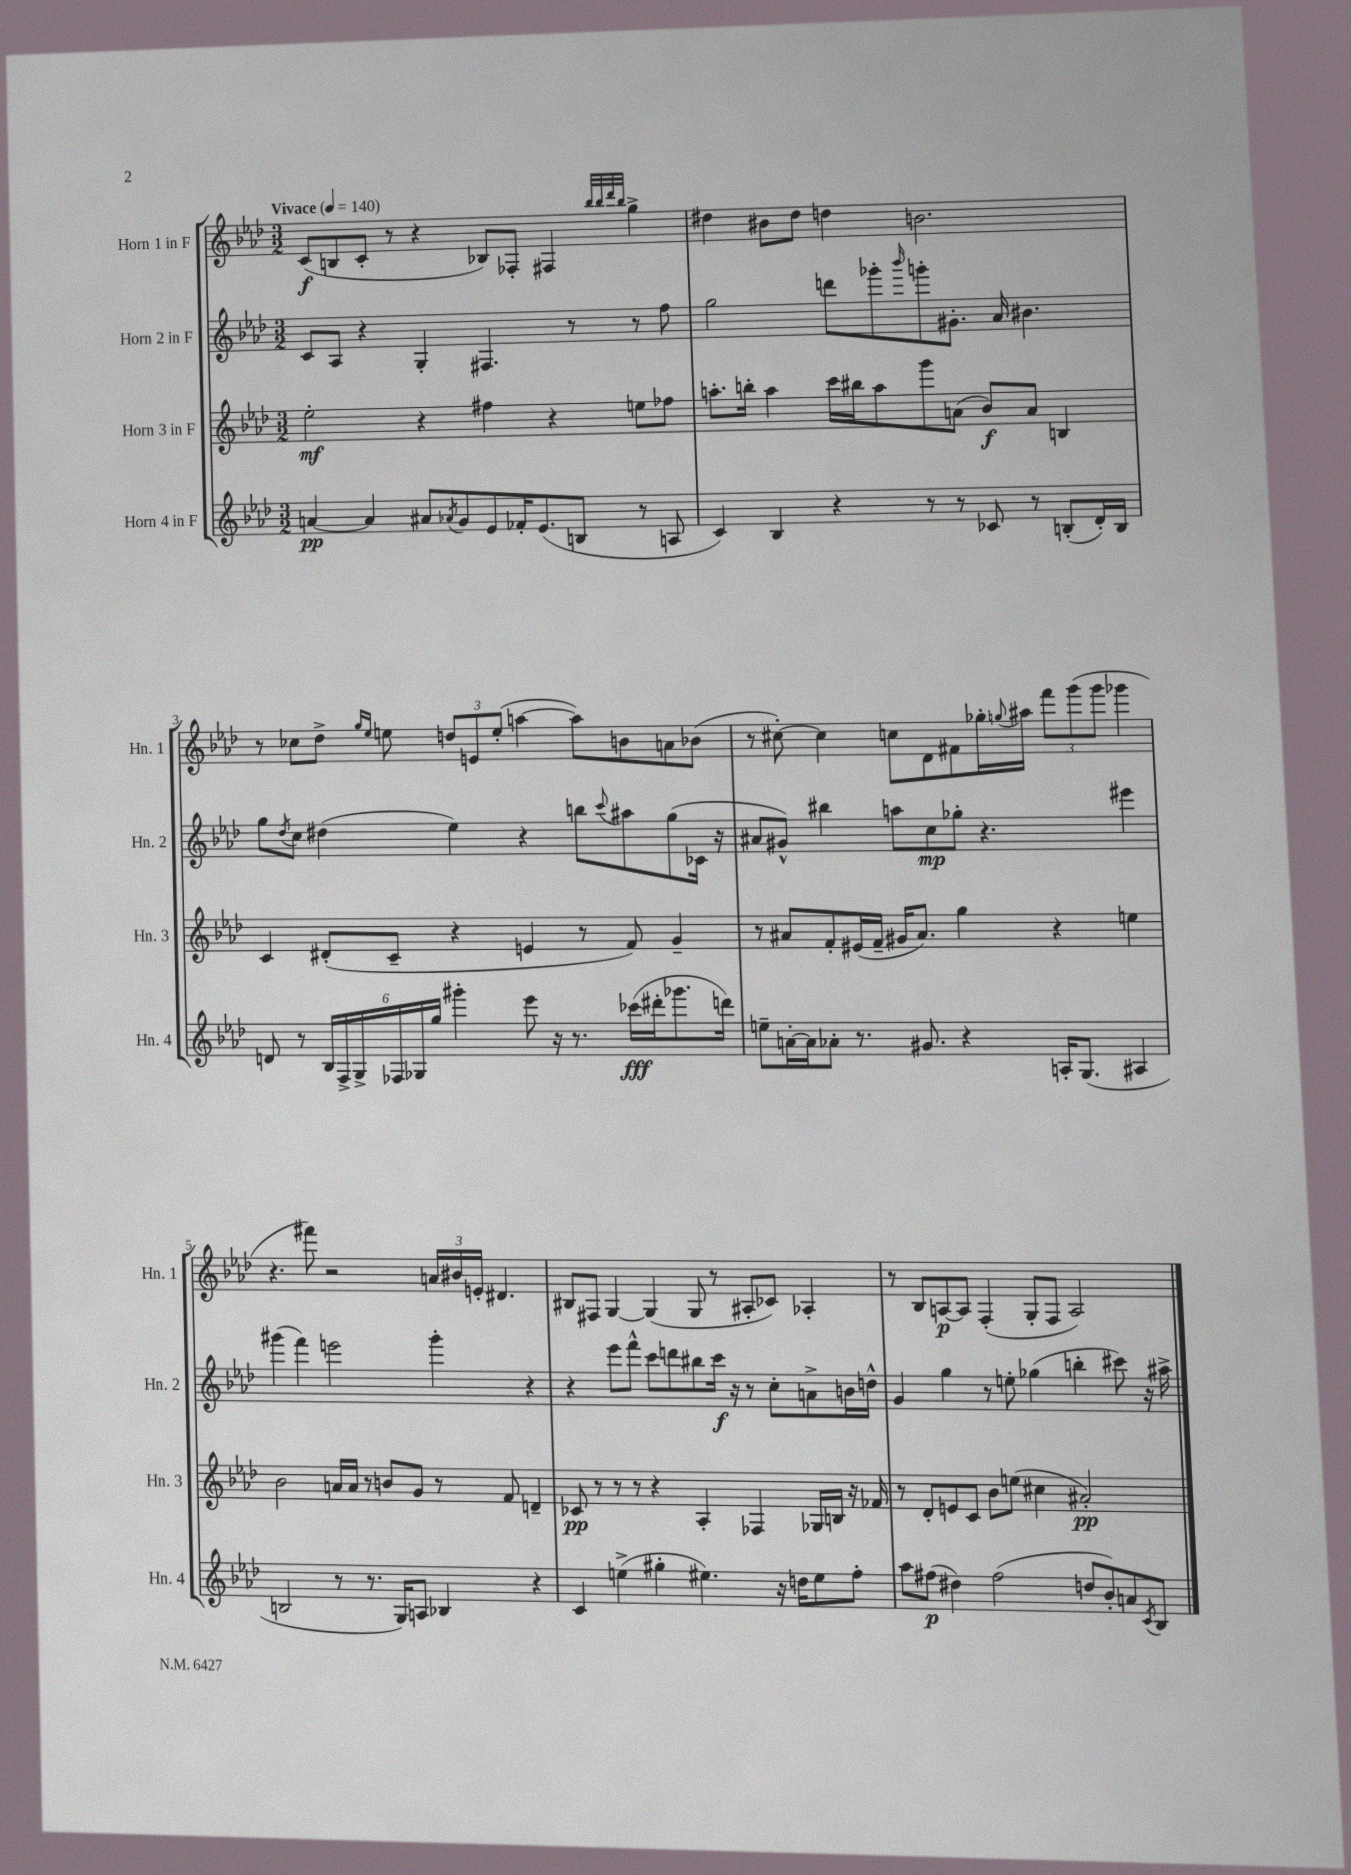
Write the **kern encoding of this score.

**kern	**kern	**kern	**kern
*staff4	*staff3	*staff2	*staff1
*clefG2	*clefG2	*clefG2	*clefG2
*k[b-e-a-d-]	*k[b-e-a-d-]	*k[b-e-a-d-]	*k[b-e-a-d-]
*M3/2	*M3/2	*M3/2	*M3/2
*MM140	*MM140	*MM140	*MM140
[4a	2ee-'	8c	(8c
.	.	8A-	8B
4a]	.	4r	8c'
.	.	.	8r
8a#	4r	4G'	4r
8qa-	.	.	.
8g	.	.	.
8e-	4ff#	4.F#	8B-)
16f-'	.	.	8F-'
(8.e-	.	.	.
.	4r	.	4F#
8B	.	8r	.
.	.	.	32qqbb-
.	.	.	32qqbb-
.	.	.	32qqddd-
.	.	.	32qqbb-
8r	8ee	8r	4gg^
8A	8ff-	8ff	.
=	=	=	=
4c)	8.aa'	2gg	4dd#
.	16bb'	.	.
4B-	4aa	.	8b#
.	.	.	8dd#
4r	16ccc	8ddd	4dd
.	16bb#	.	.
.	8aa	8ggg-'	.
.	.	16qqbbb-	.
8r	8ggg	8ggg'	2.b
8r	(8a	8.g#'	.
8c-	8b-)	.	.
.	.	16a-	.
8r	8a	4.b#	.
(8B'	4B	.	.
16d-')	.	.	.
16B	.	.	.
=	=	=	=
8d	4c	8gg	8r
.	.	8qdd-	.
8r	.	8cc	8cc-
24B-	(8d#'	(4dd#	8dd-^
24F^	.	.	.
24G^	.	.	.
.	.	.	16qqgg
.	.	.	16qqee-
24F-	8c~	.	8ee
24G-	.	.	.
24gg	.	.	.
4ggg#'	4r	4ee-)	12dd
.	.	.	12e
.	.	.	(12ee'
8eee-	4e	4r	[4aa
16r	.	.	.
8.r	.	.	.
.	8r	8bb	8aa])
.	.	8qqccc	.
(16ccc-	8f)	8aa#	8b
16ddd#'	.	.	.
8.ggg-	4g~	(8gg	8a
.	.	16c-	(8b-
16ddd)	.	16r	.
=	=	=	=
8ee~	8r	8a#	8r
[16a'	8a#	8g#^^)	[8cc#')
16a]	.	.	.
8a-'	8f'	4bb#	4cc#]
8.r	(16e#	.	.
.	16f~	.	.
.	16g#	8aa	8cc
8.g#	8.a#)	.	.
.	.	8cc	8d-
4r	4gg	8gg-'	8f#
.	.	4.r	16gg-'
.	.	.	8qqgg
.	.	.	16aa#
16A'	4r	.	12fff
(8.G	.	.	.
.	.	.	(12ggg
.	.	.	12ggg
4A#	4ee	4eee#	4ggg-
=	=	=	=
2B	2b-	(4ggg#	4.r
.	.	4fff)	.
.	.	.	8fff#)
8r	16a	2eee	2r
.	16a	.	.
8.r	8r	.	.
.	8b	.	.
16G)	.	.	.
8A	8g	.	.
4B-	8r	4ggg#'	24a
.	.	.	24b#
.	.	.	24e'
.	8f	.	4.d#
4r	4d~	4r	.
=	=	=	=
4c	8c-	4r	8B#
.	8r	.	8F#
(4ee^	8r	8eee-	[4G
.	8r	8fff^^	.
4gg#'	4r	8ccc	(4G]
.	.	8ddd	.
4.ee#)	4A-'	8bb#	8G
.	.	16ccc	8r
.	.	16r	.
.	4F-	8r	8A#'
16r	.	8cc'	8c-)
16dd	.	.	.
8ee#	16G-	8a^	4A-'
.	16B	.	.
8ff'	16r	16b	.
.	16f-	16dd^^	.
=	=	=	=
8aa-	8r	4g	8r
(8ff#	8d-'	.	8B-
4dd#)	8e	4gg	[8A
.	8c	.	8A]
(2ff#	8b-	8r	(4F'
.	(8ee	8ee'	.
.	4cc#	(4gg-	8G'
.	.	.	8F
8dd	2a#')	4bb'	2A)
8b-')	.	.	.
8a	.	8ccc#)	.
8qc	.	.	.
8B-	.	16r	.
.	.	16aa#^	.
==	==	==	==
*-	*-	*-	*-
